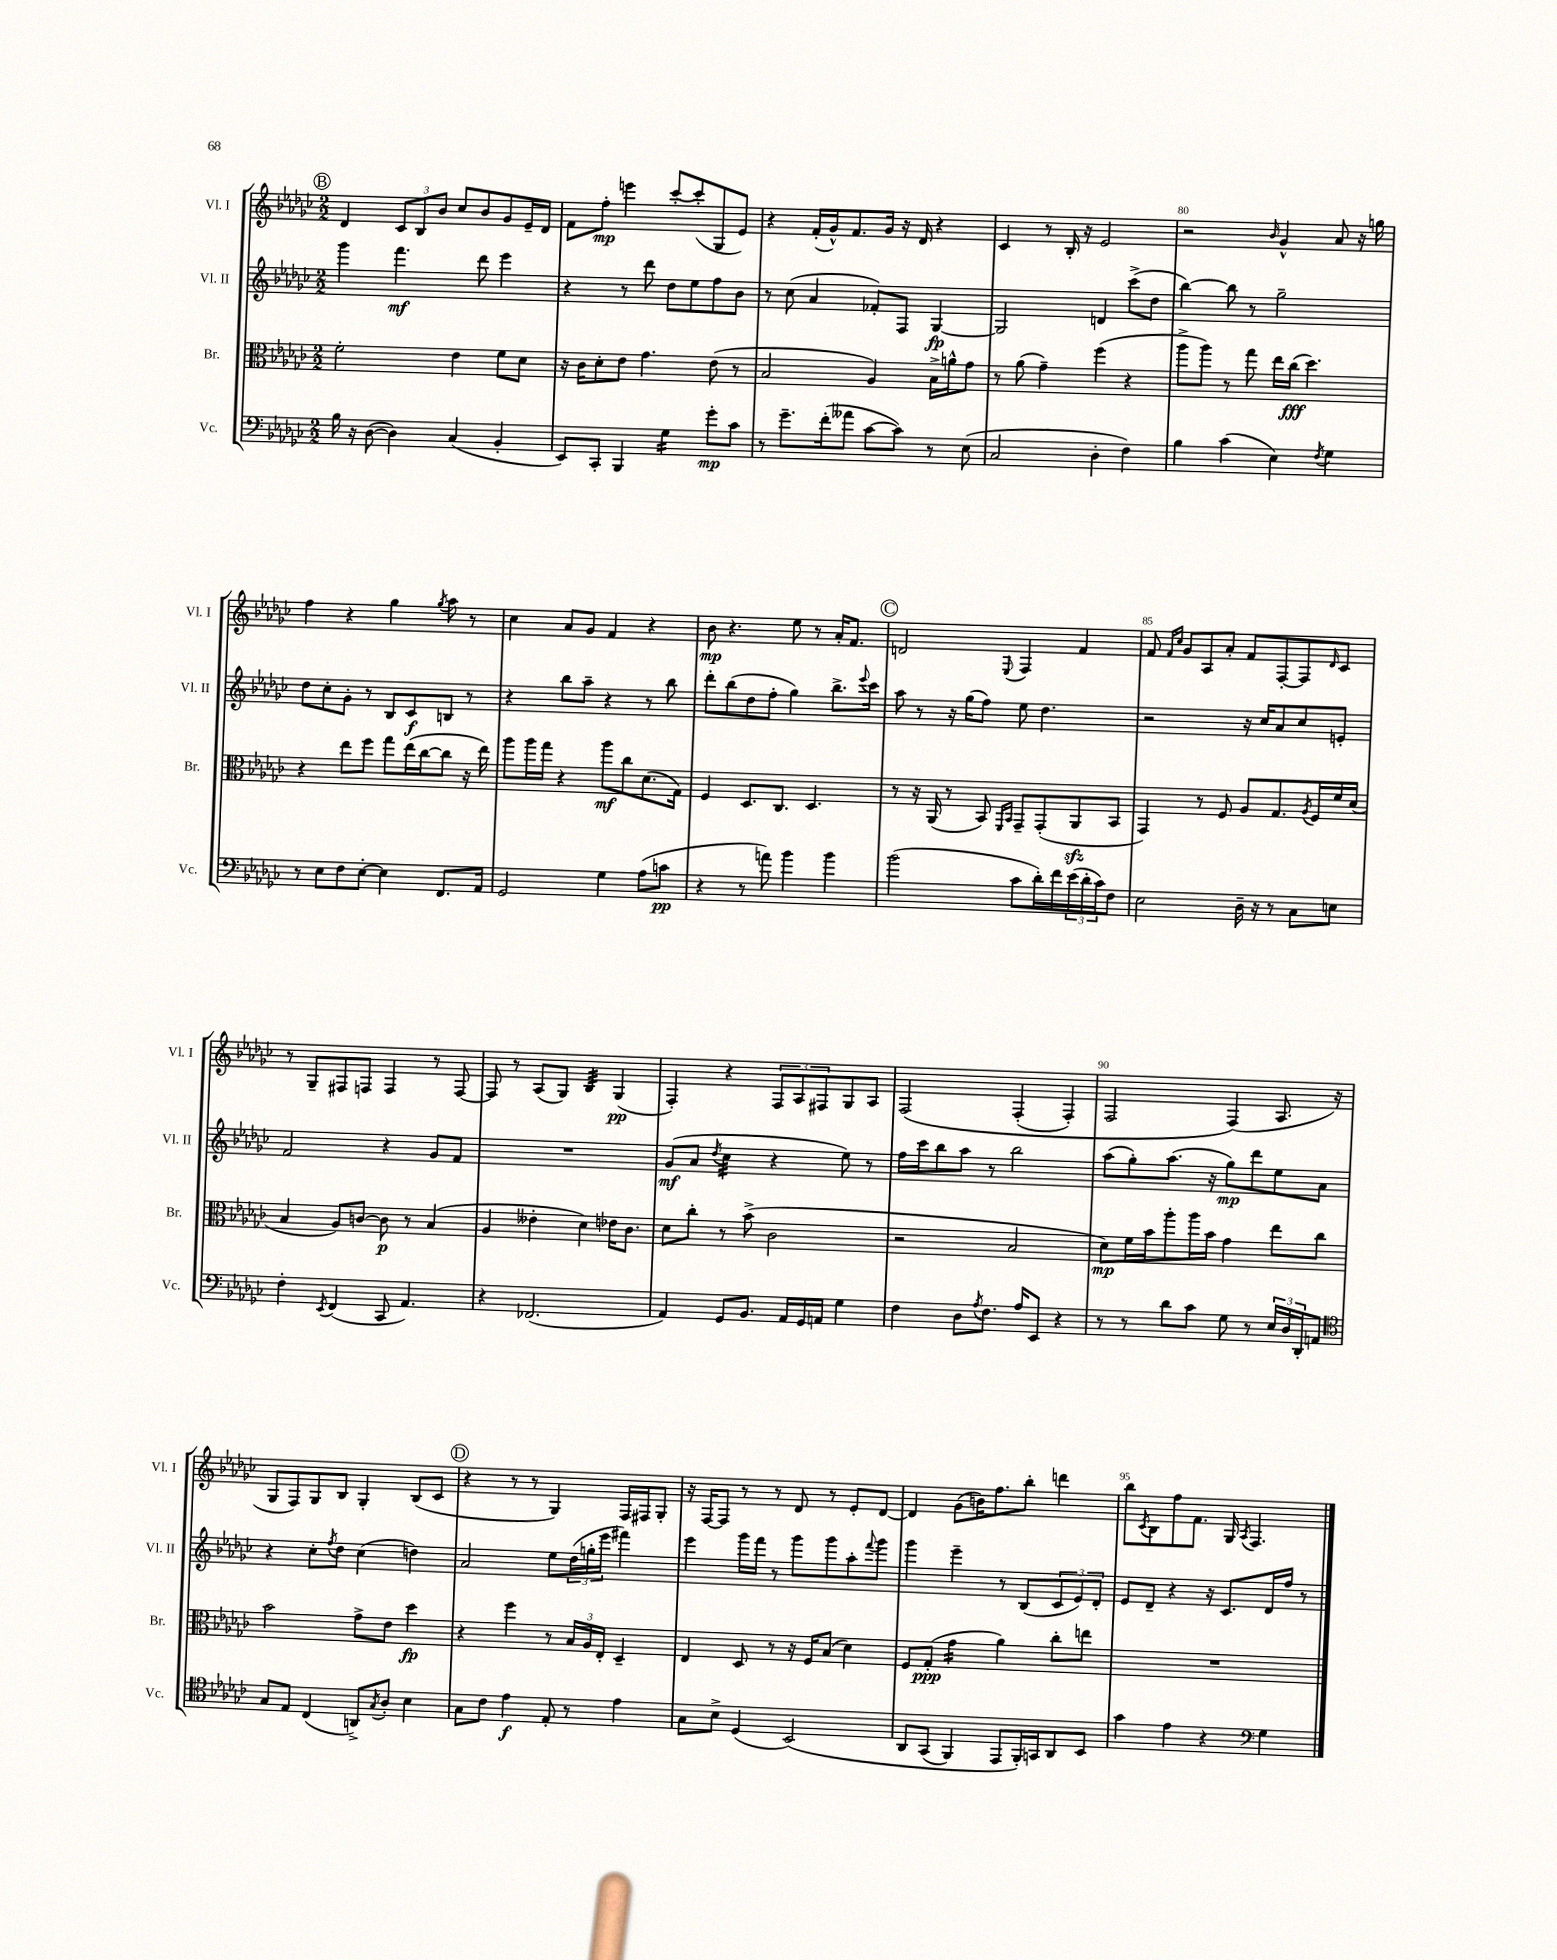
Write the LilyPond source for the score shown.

<<
\new StaffGroup <<
\new Staff = "s0" \with { instrumentName = "Vl. I" shortInstrumentName = "Vl. I" } {
    \clef treble \key ges \major \numericTimeSignature \time 2/2
    \mark \markup { \circle "B" } des'4 \tuplet 3/2 { ces'8 bes8 bes'8 } ces''8 bes'8 ges'8 ees'16-- des'16 |
    f'8 f''8-.\mp e'''4 ces'''8~-. ces'''8-.( ges8 ees'8) |
    r4 f'16-.( ges'16-^) f'8. ges'16 r16 des'16 r4 |
    ces'4 r8 bes16-. r16 ees'2 |
    r2 \grace { bes'16 } ges'4-^ aes'8 r16 g''16 |
    f''4 r4 ges''4 \acciaccatura { ges''8 } aes''8 r8 |
    ces''4 aes'8 ges'8 f'4 r4 |
    bes'8\mp r4. ees''8 r8 aes'16-. f'8. |
    \mark \markup { \circle "C" } d'2 \appoggiatura { ees8 } f4 f'4 |
    f'8 \grace { f'16 ces''16 } ges'8 aes8 aes'8-. f'8 f8~-. f8 \grace { des'16 } ces'8 |
    r8 ges8-- fis8 f8 f4 r8 f8~ |
    f8 r8 aes8( ges8) bes4:32 ges4\pp( |
    f4-.) r4 \tuplet 3/2 { f8 aes8 fis8 } ges8 aes8 |
    f2\( f4-.( f4-.) |
    f2 f4(\) aes8. r16 |
    ges8 f8) ges8 bes8 ges4-. bes8( ces'8 |
    \mark \markup { \circle "D" } r4 r8 r8 ges4) f16 fis16 ges8-. |
    r16 f16~ f8 r8 r8 des'8 r8 ees'8-. des'8~ |
    des'4 ges'8( b'16) f''8. bes''8-. d'''4 |
    bes''8 \acciaccatura { ces'8 } bes8 f''8 f'8. ges16 \acciaccatura { aes8 } f4. \bar "|." |
}
\new Staff = "s1" \with { instrumentName = "Vl. II" shortInstrumentName = "Vl. II" } {
    \clef treble \key ges \major \numericTimeSignature \time 2/2
    \mark \markup { \circle "B" } ges'''4 f'''4.\mf des'''8 ees'''4 |
    r4 r8 des'''8 des''8 ees''8 f''8 bes'8 |
    r8 ces''8( aes'4 fes'8-.) f8 ges4~\fp |
    ges2 d'4 ces'''8->( des''8 |
    bes''4~) bes''8 r8 ges''2-- |
    des''8 ces''8-. ges'8-. r8 bes8 ces'8\f b8 r8 |
    r4 bes''8 aes''8-- r4 r8 bes''8 |
    des'''8-. bes''8( des''8 f''8-. ges''4) bes''8.-> \appoggiatura { ees'''8 } ces'''16 |
    \mark \markup { \circle "C" } aes''8 r8 r16 ges''16( f''8) ees''8 des''4. |
    r2 r16 ces''16 aes'8 ces''8 e'8-. |
    f'2 r4 ges'8 f'8 |
    R1 |
    ges'8\mf( aes'8 \acciaccatura { des''8 } ces''4:32 r4 ees''8) r8 |
    f''16 ces'''16 bes''8 aes''8 r8 bes''2 |
    aes''8( ges''8-.) aes''8.( r16 ges''8\mp) des'''8 ees''8 aes'8 |
    r4 ces''8-. \acciaccatura { f''8 } des''8 ces''4( d''4) |
    \mark \markup { \circle "D" } aes'2 ees''8 \tuplet 3/2 { des''16( g''16-. ees'''16 } fis'''4) |
    ees'''4 ges'''16 f'''16 r8 ges'''8 ges'''8 aes''8-. \appoggiatura { f'''8 } ges'''8 |
    ges'''4 ees'''4-- r8 bes8( \tuplet 3/2 { ces'8 ees'8) des'8-. } |
    ees'8 des'8-- r4 r16 ces'8. des'16 f''16 r8 \bar "|." |
}
\new Staff = "s2" \with { instrumentName = "Br." shortInstrumentName = "Br." } {
    \clef alto \key ges \major \numericTimeSignature \time 2/2
    \mark \markup { \circle "B" } f'2-. ees'4 f'8 des'8 |
    r16 ces'16 des'8-. ees'8 ges'4. ees'8( r8 |
    bes2 aes4) bes16-> a'16-^ ges'8 |
    r8 aes'8( ges'4--) f''4( r4 |
    aes''8-> aes''8) r8 ges''8 ees''16 ces''16\fff( des''4.) |
    r4 ees''8 f''8 ges''8 ees''16( ces''16~ ces''8 r16 ees''16) |
    aes''8 aes''16 ges''16 r4 aes''8\mf ces''8 des'8.( ges16) |
    f4 des8. ces8. des4. |
    \mark \markup { \circle "C" } r8 r16 aes,16( r8 bes,8) \grace { f,16 bes,16 } ges,8-- ges,8-.( aes,8\sfz bes,8 |
    ges,4) r8 f8 aes8 ges8. \acciaccatura { aes8 } f16 f'16 des'16( |
    bes4 aes8) c'8~ c'8\p r8 bes4( |
    aes4 eeses'4-. des'4) ees'16 ces'8. |
    des'8 ces''8-. r8 bes'8->( ces'2 |
    r2 bes2 |
    des'8\mp) f'16 bes'16 aes''8-. aes''16 bes'16 ges'4 ees''8 ces''8 |
    bes'2 ges'8-> ees'8 des''4\fp |
    \mark \markup { \circle "D" } r4 f''4 r8 \tuplet 3/2 { bes16 aes16 ees16-. } des4-- |
    ees4 des8 r8 r16 f16 bes8( des'4) |
    f8 ges8-.\ppp( ges'4:16 aes'4) ces''8-. e''8 |
    R1 \bar "|." |
}
\new Staff = "s3" \with { instrumentName = "Vc." shortInstrumentName = "Vc." } {
    \clef bass \key ges \major \numericTimeSignature \time 2/2
    \mark \markup { \circle "B" } bes16 r16 des8~( des4) ces4( bes,4-. |
    ees,8) ces,8-. bes,,4 ges4:16 ges'8-.\mp ces'8 |
    r8 ges'8.-- f'16-.( aeses'8 ces'8~ ces'8) r8 ees8( |
    ces2 des4-. f4) |
    bes4 ces'4( ees4) \acciaccatura { f8 } ges4 |
    r8 ees8 f8 ees8~-. ees4 f,8. aes,16 |
    ges,2 ges4 aes8( c'8\pp |
    r4 r8 a'8) bes'4 bes'4 |
    \mark \markup { \circle "C" } bes'2( ces'8 des'16-.) f'16 \tuplet 3/2 { ees'16( des'16-. ces'16) } f8 |
    ees2 des16-- r16 r8 ces8 e8 |
    f4-. \acciaccatura { ees,8 } f,4( ces,8 aes,4.) |
    r4 fes,2.( |
    aes,4) ges,8 bes,8. aes,16 ges,16 a,16 ges4 |
    f4 des8 \acciaccatura { aes8 } f8. aes16 ees,8 r4 |
    r8 r8 des'8 ces'8 ges8 r8 \tuplet 3/2 { ees16 des16 des,16-. } a,8 |
    \clef tenor ges8 ees8 ces4( a,8->) \acciaccatura { ges8 } aes8-. bes4 |
    \mark \markup { \circle "D" } ges8 ces'8 ees'4\f ees8-. r8 ees'4 |
    ges8 bes8-> des4( bes,2)\( |
    aes,8 ges,8( f,4) ees,8 f,16-.\) g,16 aes,8 bes,8 |
    ges'4 ees'4 r4 \clef bass ges4 \bar "|." |
}
>>
>>
\layout { \context { \Score currentBarNumber = #76 \override BarNumber.break-visibility = ##(#f #t #t) barNumberVisibility = #(every-nth-bar-number-visible 5) } }
